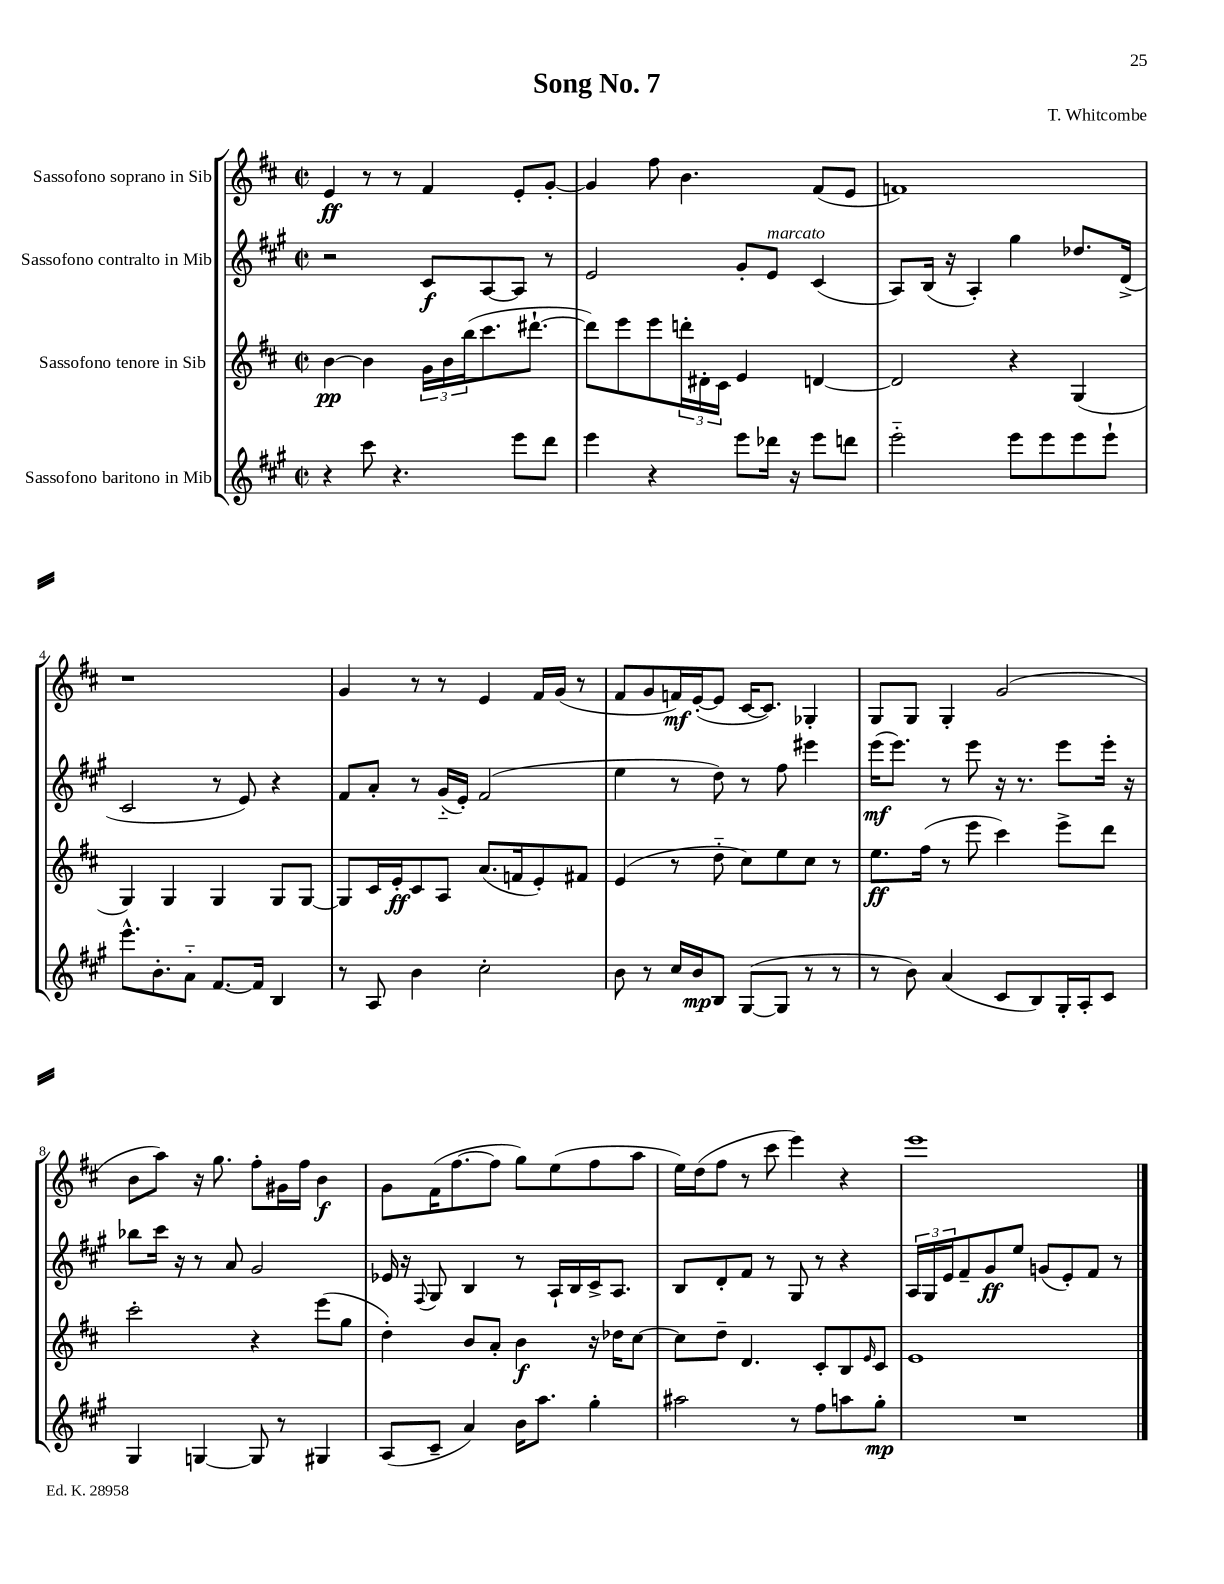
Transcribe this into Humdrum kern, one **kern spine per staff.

**kern	**kern	**kern	**kern
*staff4	*staff3	*staff2	*staff1
*clefG2	*clefG2	*clefG2	*clefG2
*k[f#c#g#]	*k[f#c#]	*k[f#c#g#]	*k[f#c#]
*M2/2	*M2/2	*M2/2	*M2/2
*met(c|)	*met(c|)	*met(c|)	*met(c|)
4r	[4b	2r	4e
8ccc#	4b]	.	8r
4.r	.	.	8r
.	24g	8c#	4f#
.	24b	.	.
.	(24bb	.	.
.	8.ccc#	[8A	.
8eee	.	8A]	8e'
.	[8.ddd#`	.	.
8ddd	.	8r	[8g'
=	=	=	=
4eee	8ddd#])	2e	4g]
.	8eee	.	.
4r	8eee	.	8ff#
.	24ddd'	.	4.b
.	24d#'	.	.
.	24c#	.	.
8eee	4e	8g#'	.
16ddd-	.	8e	.
16r	.	.	.
8eee	[4d	(4c#	(8f#
8ddd	.	.	8e
=	=	=	=
2eee'~	2d]	8A)	1f)
.	.	(16B	.
.	.	16r	.
.	.	4A')	.
8eee	4r	4gg#	.
8eee	.	.	.
8eee	(4G	8.dd-	.
8eee`	.	.	.
.	.	(16d^	.
=	=	=	=
8.eee^^	4G)	2c#	1r
8.b'	.	.	.
.	4G	.	.
8a'~	.	.	.
[8.f#	4G	8r	.
.	.	8e)	.
16f#]	.	.	.
4B	8G	4r	.
.	[8G	.	.
=	=	=	=
8r	8G]	8f#	4g
8A	16c#	8a'	.
.	16e'	.	.
4b	8c#	8r	8r
.	8A	(16g#'~	8r
.	.	16e')	.
2cc#'	(8.a	(2f#	4e
.	16f	.	.
.	8e')	.	16f#
.	.	.	(16g
.	8f#	.	8r
=	=	=	=
8b	(4e	4ee	8f#
8r	.	.	8g
16cc#	8r	8r	16f)
16b	.	.	([16e'
8B	8dd'~	8dd)	8e]
([8G#	8cc#)	8r	[16c#
.	.	.	8.c#])
8G#]	8ee	8ff#	.
8r	8cc#	4eee#	4G-'
8r	8r	.	.
=	=	=	=
8r	8.ee	(16eee	8G
.	.	8.eee)	.
8b)	.	.	8G
.	(16ff#	.	.
(4a	8r	8r	4G'
.	8eee	8eee	.
8c#	4ccc#)	16r	(2g
.	.	8.r	.
8B)	.	.	.
16G#'	8eee^	8eee	.
16A'	.	.	.
8c#	8ddd	16eee'	.
.	.	16r	.
=	=	=	=
4G#	2ccc#'	8bb-	8b
.	.	16ccc#	8aa)
.	.	16r	.
[4G	.	8r	16r
.	.	.	8.gg
.	.	8a	.
8G]	4r	2g#	8ff#'
8r	.	.	16g#
.	.	.	16ff#
4G#	(8eee	.	4b
.	8gg	.	.
=	=	=	=
(8A	4dd')	16e-	8g
.	.	16r	.
.	.	8qqF#	.
8c#~	.	8G#	(16f#
.	.	.	[8.ff#
4a)	8b	4B	.
.	8a'	.	8ff#]
16b	4b	8r	8gg)
8.aa	.	.	.
.	.	16A`	(8ee
.	.	16B	.
4gg#'	16r	16c#^	8ff#
.	16dd-	8.A	.
.	[8cc#	.	8aa
=	=	=	=
2aa#	8cc#]	8B	16ee)
.	.	.	(16dd
.	8dd~	8d'	8ff#
.	4.d	8f#	8r
.	.	8r	8ccc#
8r	.	8G#	4eee)
8ff#	8c#'	8r	.
8aa	8B	4r	4r
.	16qqe	.	.
8gg#'	8c#	.	.
=	=	=	=
1r	1e	24A	1eee
.	.	24G#	.
.	.	24e	.
.	.	8f#~	.
.	.	8g#	.
.	.	8ee	.
.	.	(8g	.
.	.	8e')	.
.	.	8f#	.
.	.	8r	.
==	==	==	==
*-	*-	*-	*-
